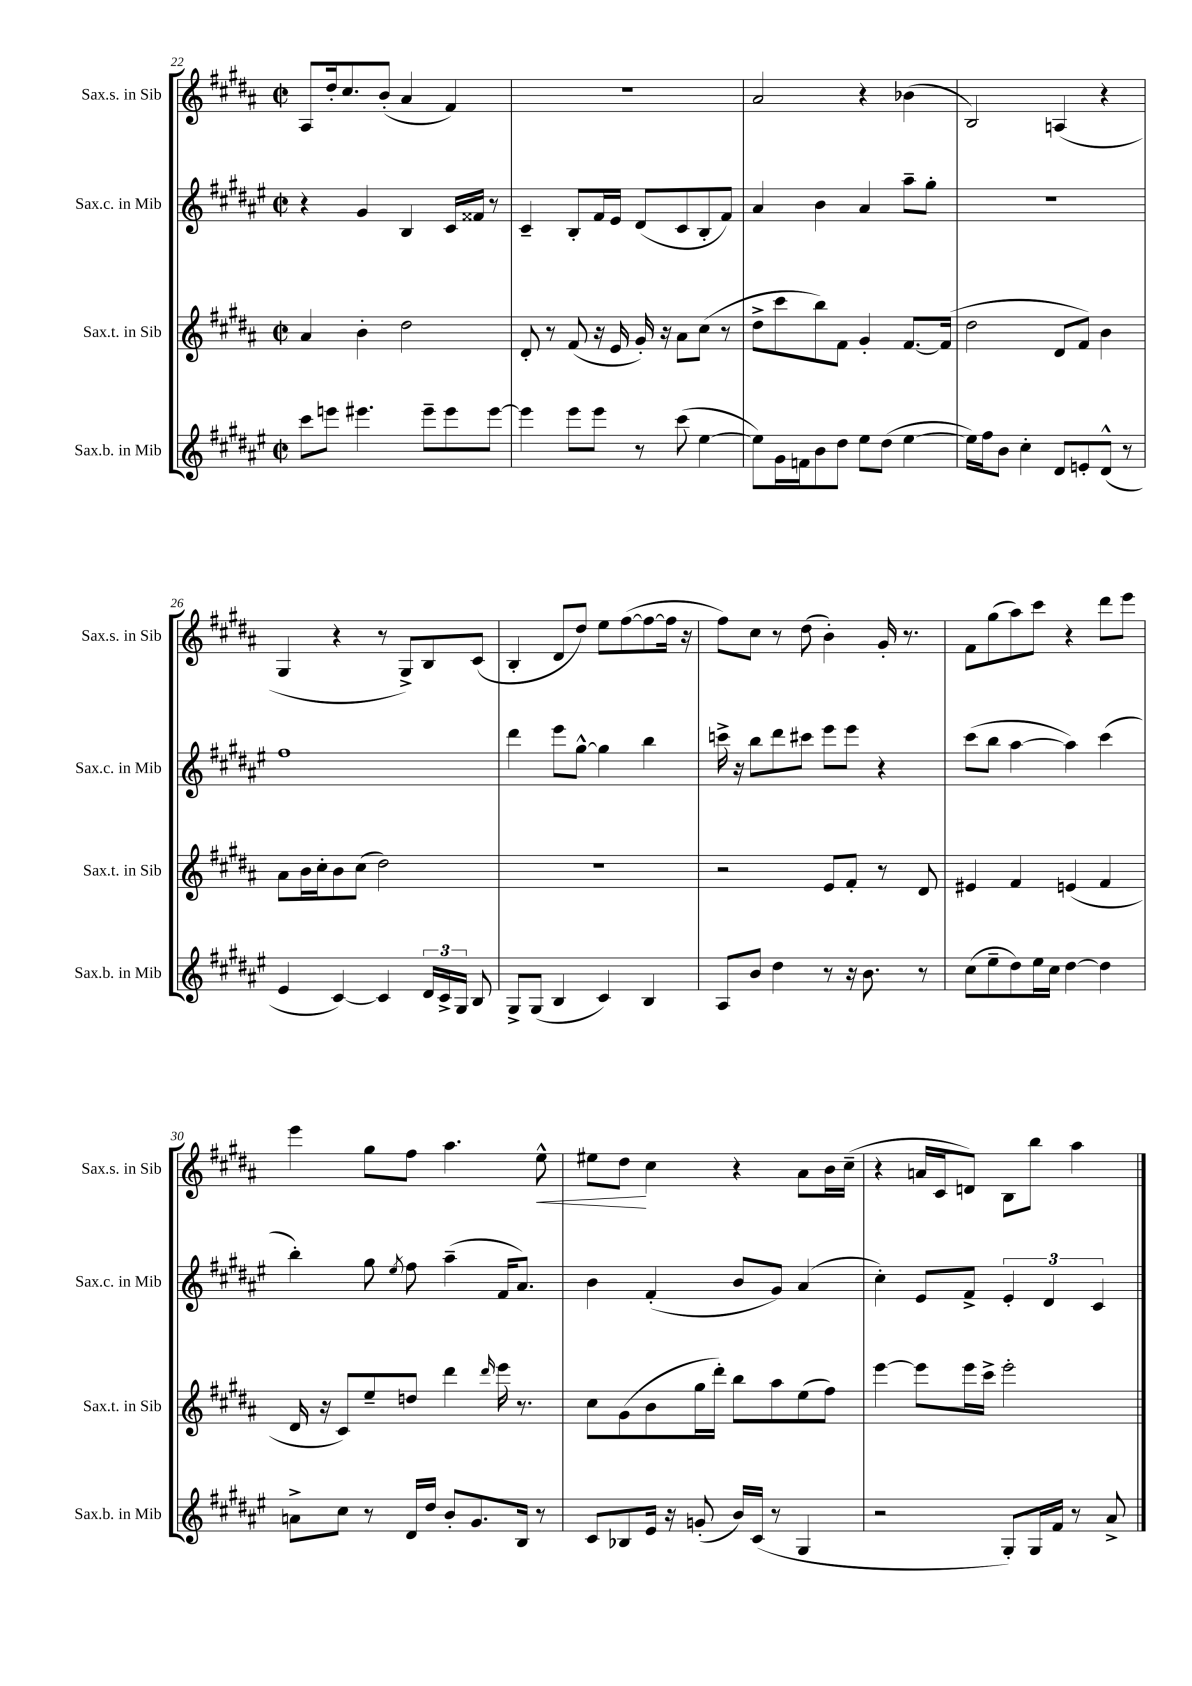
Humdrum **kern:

**kern	**kern	**kern	**kern
*staff4	*staff3	*staff2	*staff1
*clefG2	*clefG2	*clefG2	*clefG2
*k[f#c#g#d#a#e#]	*k[f#c#g#d#a#]	*k[f#c#g#d#a#e#]	*k[f#c#g#d#a#]
*M2/2	*M2/2	*M2/2	*M2/2
*met(c|)	*met(c|)	*met(c|)	*met(c|)
8ccc#\L	4a#/	4r	8A#/L
8eee\J	.	.	16dd#'/k
.	.	.	8.cc#/
4.eee#\	4b'\	4g#/	.
.	.	.	(8b'/J
.	2dd#\	4B/	4a#/
8eee#~\L	.	.	.
8eee#\	.	16c#/LL	4f#/)
.	.	16f##/JJ	.
[8eee#\J	.	8r	.
=	=	=	=
4eee#\]	8d#'/	4c#~/	1r
.	8r	.	.
8eee#\L	(8f#/	8B'/L	.
8eee#\J	16r	16f#/L	.
.	16e/	16e#/JJ	.
8r	16g#'/)	(8d#/L	.
.	16r	.	.
(8ccc#\	8a#\L	8c#/	.
[4ee#\	(8cc#\J	8B'/	.
.	8r	8f#/J)	.
=	=	=	=
8ee#\]L)	8dd#^\L	4a#/	2a#/
16g#\L	8ccc#\	.	.
16f\J	.	.	.
8b\	8bb\)	4b\	.
8dd#\J	8f#\J	.	.
8ee#\L	4g#'/	4a#/	4r
(8dd#\J	.	.	.
[4ee#\	[8.f#/L	8aa#~\L	(4b-\
.	.	8gg#'\J	.
.	(16f#/]Jk	.	.
=	=	=	=
16ee#\]LL)	2dd#\	1r	2B/)
16ff#\J	.	.	.
8b\J	.	.	.
4cc#'\	.	.	.
8d#/L	8d#/L	.	(4A/
8e'/	8f#/J)	.	.
(8d#^^/J	4b\	.	4r
8r	.	.	.
=	=	=	=
4e#/	8a#\L	1ff#	4G#/
.	16b\L	.	.
.	16cc#'\J	.	.
[4c#/)	8b\	.	4r
.	(8cc#\J	.	.
4c#/]	2dd#\)	.	8r
.	.	.	8G#^/L)
24d#/LL	.	.	8B/
24c#^/	.	.	.
24G#/JJ	.	.	.
8B/	.	.	(8c#/J
=	=	=	=
8G#^/L	1r	4ddd#\	4B'/
(8G#/J	.	.	.
4B/	.	8eee#\L	8d#/L
.	.	[8gg#^^\J	8dd#/J)
4c#/)	.	4gg#\]	8ee\L
.	.	.	([8ff#\
4B/	.	4bb\	8ff#\_
.	.	.	16ff#\]Jk
.	.	.	16r
=	=	=	=
8A#/L	2r	16ccc^\	8ff#\L)
.	.	16r	.
8b/J	.	8bb\L	8cc#\J
4dd#\	.	8ddd#\	8r
.	.	8ccc#\J	(8dd#\
8r	8e/L	8eee#\L	4b'\)
16r	8f#'/J	8eee#\J	.
8.b\	.	.	.
.	8r	4r	16g#'/
.	.	.	8.r
8r	8d#/	.	.
=	=	=	=
(8cc#\L	4e#/	(8ccc#\L	8f#\L
8ee#~\	.	8bb\J	(8gg#\
8dd#\)	4f#/	[4aa#\	8aa#\)
16ee#\L	.	.	8ccc#\J
16cc#\JJ	.	.	.
[4dd#\	(4e/	4aa#\])	4r
4dd#\]	4f#/	(4ccc#\	8ddd#\L
.	.	.	8eee\J
=	=	=	=
8a^\L	16d#/	4bb'\)	4eee\
.	16r	.	.
8cc#\J	8c#/L)	.	.
8r	8ee~/	8gg#\	8gg#\L
.	.	8qee#/	.
16d#/LL	8dd/J	8ff#\	8ff#\J
16dd#/JJ	.	.	.
8b'/L	4ddd#\	(4aa#~\	4.aa#\
8.g#/	.	.	.
.	16qqddd#/	.	.
.	16eee\	16f#/LK	.
16B/Jk	8.r	8.a#/J)	.
8r	.	.	8ee^^\
=	=	=	=
8c#/L	8cc#\L	4b\	8ee#\L
8B-/	(8g#\	.	8dd#\J
16e#/Jk	8b\	(4f#'/	4cc#\
16r	.	.	.
(8g'/	16gg#\L	.	.
.	16ddd#'\JJ)	.	.
16b/LL)	8bb\L	8b/L	4r
(16c#/JJ	.	.	.
8r	8aa#\	8g#/J)	.
4G#/	(8ee\	(4a#/	8a#\L
.	8ff#\J)	.	16b\L
.	.	.	(16cc#~\JJ
=	=	=	=
2r	[4eee\	4cc#'\)	4r
.	8eee\]L	8e#/L	16a/LL
.	.	.	16c#/J
.	16eee\L	8f#^/J	8d/J)
.	16ccc#^\JJ	.	.
8G#'/L)	2eee'\	6e#'/	8B\L
16G#/L	.	.	8bb\J
.	.	6d#/	.
16f#/JJ	.	.	.
8r	.	.	4aa#\
.	.	6c#/	.
8a#^/	.	.	.
==	==	==	==
*-	*-	*-	*-
